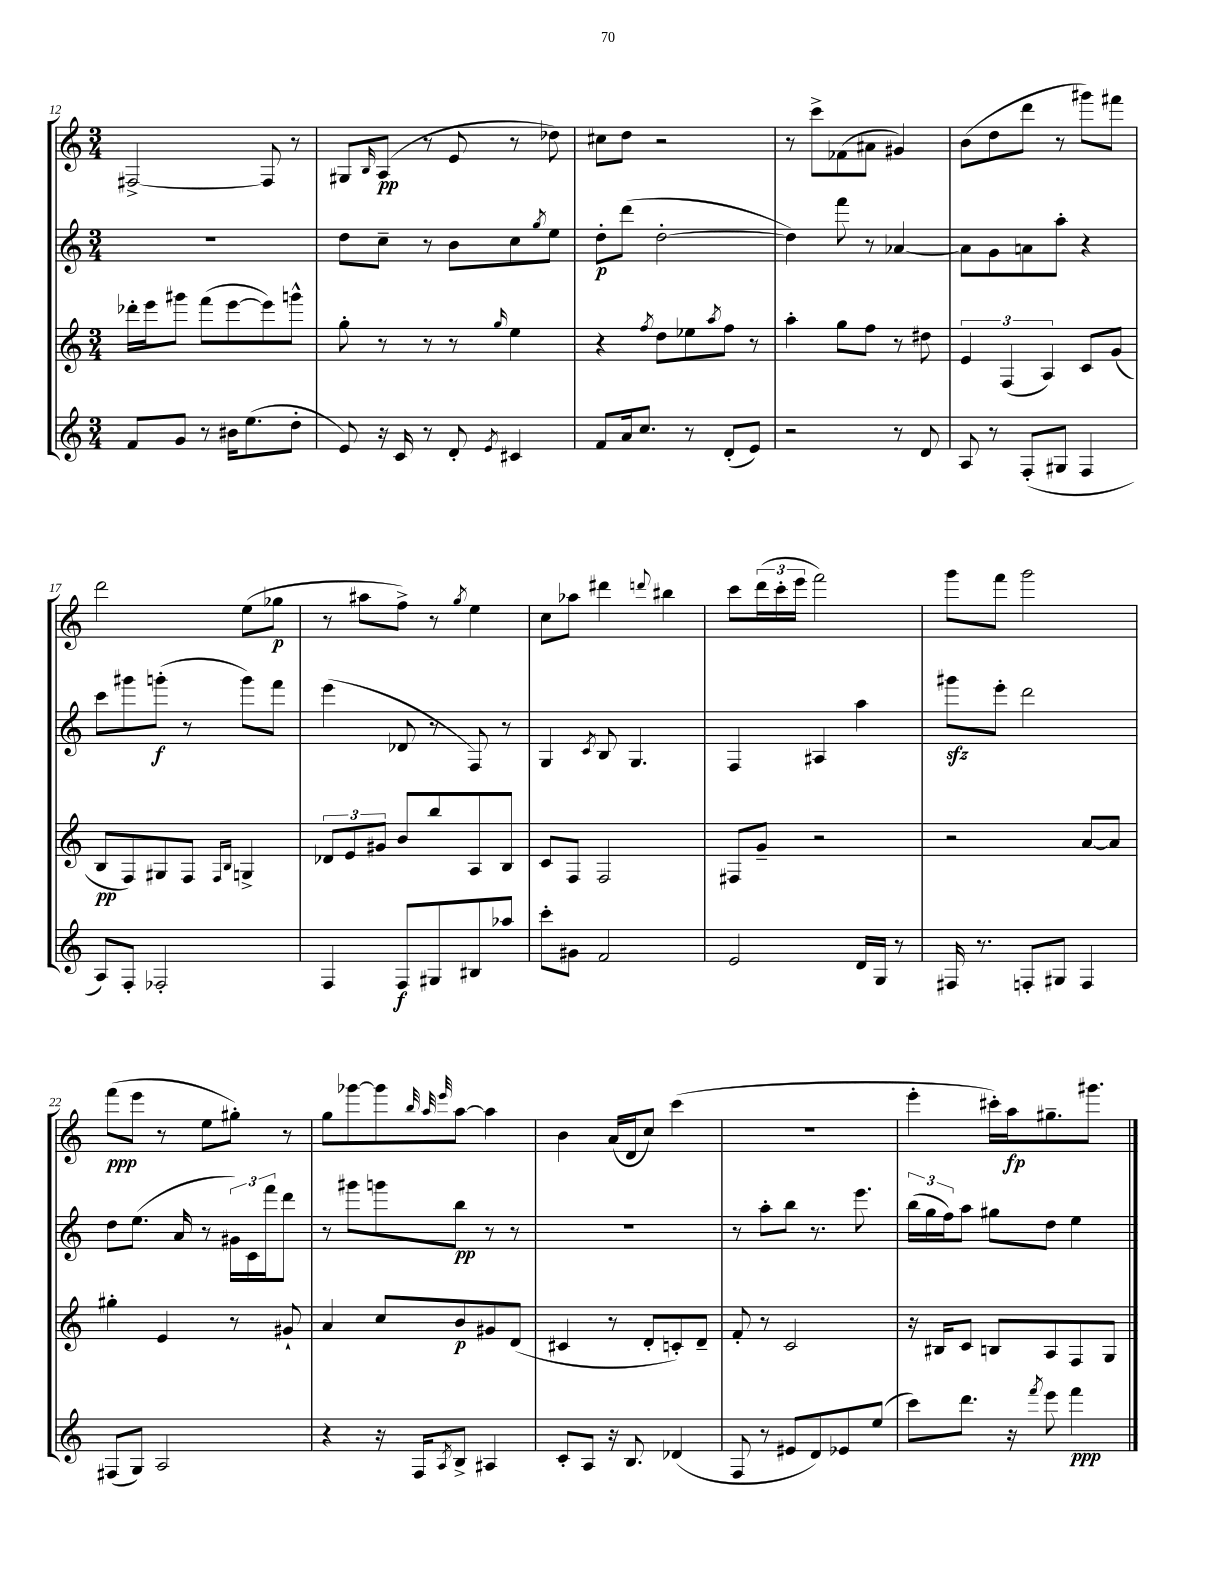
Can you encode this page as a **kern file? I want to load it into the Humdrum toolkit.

**kern	**dynam	**kern	**dynam	**kern	**dynam	**kern	**dynam
*part4	*part4	*part3	*part3	*part2	*part2	*part1	*part1
*staff4	*staff4	*staff3	*staff3	*staff2	*staff2	*staff1	*staff1
*clefG2	*	*clefG2	*	*clefG2	*	*clefG2	*
*k[]	*	*k[]	*	*k[]	*	*k[]	*
*M3/4	*	*M3/4	*	*M3/4	*	*M3/4	*
=12	=12	=12	=12	=12	=12	=12	=12
8f/L	.	16ddd-X'\LL	.	2.r	.	[2F#X^/	.
.	.	16eee\J	.	.	.	.	.
8g/J	.	8ggg#X\J	.	.	.	.	.
8r	.	(8fff\L	.	.	.	.	.
16b#X\KL	.	[8eee\	.	.	.	.	.
(8.ee\	.	.	.	.	.	.	.
.	.	8eee\])	.	.	.	8F#/]	.
8dd'\J	.	8gggn^^\J	.	.	.	8r	.
=13	=13	=13	=13	=13	=13	=13	=13
8e/)	.	8gg'\	.	8dd\L	.	8G#X/L	.
.	.	.	.	.	.	16qqB/	.
16r	.	8r	.	8cc~\J	.	(8A/J	pp
16c/	.	.	.	.	.	.	.
8r	.	8r	.	8r	.	8r	.
8d'/	.	8r	.	8b\L	.	8e/	.
8qe/	.	16qqgg/	.	.	.	.	.
4c#X/	.	4ee\	.	8cc\	.	8r	.
.	.	.	.	8qgg/	.	.	.
.	.	.	.	8ee\J	.	8dd-X\)	.
=14	=14	=14	=14	=14	=14	=14	=14
8f/L	.	4r	.	8dd'\L	p	8cc#X\L	.
16a/k	.	.	.	(8ddd\J	.	8dd\J	.
8.cc/J	.	.	.	.	.	.	.
.	.	8qff/	.	.	.	.	.
.	.	8dd\L	.	[2dd'\	.	2r	.
8r	.	8ee-X\	.	.	.	.	.
.	.	8qaa/	.	.	.	.	.
(8d'/L	.	8ff\J	.	.	.	.	.
8e/J)	.	8r	.	.	.	.	.
=15	=15	=15	=15	=15	=15	=15	=15
2r	.	4aa'\	.	4dd\])	.	8r	.
.	.	.	.	.	.	8ccc^\L	.
.	.	8gg\L	.	8fff\	.	(8f-X\	.
.	.	8ff\J	.	8r	.	8a#X\J	.
8r	.	8r	.	[4a-X/	.	4g#X/)	.
8d/	.	8dd#X\	.	.	.	.	.
=16	=16	=16	=16	=16	=16	=16	=16
8A/	.	6e/	.	8a-\L]	.	(8b\L	.
8r	.	.	.	8g\	.	8dd\	.
.	.	(6F/	.	.	.	.	.
(8F'/L	.	.	.	8an\	.	8ddd\J	.
.	.	6A/)	.	.	.	.	.
8G#X/J	.	.	.	8aa'\J	.	8r	.
4F/	.	8c/L	.	4r	.	8ggg#X\L)	.
.	.	(8g/J	.	.	.	8fff#X\J	.
!!LO:LB:g=z
=17	=17	=17	=17	=17	=17	=17	=17
8A/L)	.	8B/L	pp	8ccc\L	.	2ddd\	.
8F'/J	.	8F/)	.	8ggg#X\	.	.	.
2F-X'/	.	8G#X/	.	(8gggn'\J	f	.	.
.	.	8F/J	.	8r	.	.	.
.	.	16qqF/LL	.	.	.	.	.
.	.	16qqB/JJ	.	.	.	.	.
.	.	4Gn^/	.	8ggg\L)	.	(8ee\L	.
.	.	.	.	8fff\J	.	8gg-X\J	p
=18	=18	=18	=18	=18	=18	=18	=18
4F/	.	12d-X/L	.	(4eee\	.	8r	.
.	.	12e/	.	.	.	.	.
.	.	.	.	.	.	8aa#X\L	.
.	.	12g#X/J	.	.	.	.	.
8F/L	f	8b/L	.	8d-X/	.	8ff^\J)	.
8G#X/	.	8bb/	.	8r	.	8r	.
.	.	.	.	.	.	8qgg/	.
8B#X/	.	8A/	.	8F/)	.	4ee\	.
8aa-X/J	.	8B/J	.	8r	.	.	.
=19	=19	=19	=19	=19	=19	=19	=19
8ccc'\L	.	8c/L	.	4G/	.	8cc\L	.
8g#X\J	.	8F/J	.	.	.	8aa-X\J	.
.	.	.	.	8qc/	.	.	.
2f/	.	2F/	.	8B/	.	4ddd#X\	.
.	.	.	.	4.G/	.	.	.
.	.	.	.	.	.	8qqdddn/	.
.	.	.	.	.	.	4bb#X\	.
=20	=20	=20	=20	=20	=20	=20	=20
2e/	.	8F#X/L	.	4F/	.	8ccc\L	.
.	.	8g~/J	.	.	.	(24ddd\L	.
.	.	.	.	.	.	24ccc'\	.
.	.	.	.	.	.	24eee\JJ	.
.	.	2r	.	4A#X/	.	2fff\)	.
16d/LL	.	.	.	4aa\	.	.	.
16G/JJ	.	.	.	.	.	.	.
8r	.	.	.	.	.	.	.
=21	=21	=21	=21	=21	=21	=21	=21
16F#X/	.	2r	.	8ggg#Xzz\L	.	8ggg\L	.
8.r	.	.	.	.	.	.	.
.	.	.	.	8eee'\J	.	8fff\J	.
8Fn'/L	.	.	.	2ddd\	.	2ggg\	.
8G#X/J	.	.	.	.	.	.	.
4F/	.	[8a/L	.	.	.	.	.
.	.	8a/J]	.	.	.	.	.
!!LO:LB:g=z
=22	=22	=22	=22	=22	=22	=22	=22
(8F#X/L	.	4gg#X'\	.	8dd\L	.	(8fff\L	ppp
8G/J)	.	.	.	(8.ee\J	.	8eee\J	.
2A/	.	4e/	.	.	.	8r	.
.	.	.	.	16a/	.	.	.
.	.	.	.	8r	.	8ee\L	.
.	.	8r	.	24g#X\LL)	.	8gg#X'\J)	.
.	.	.	.	24c\	.	.	.
.	.	.	.	24fff\J	.	.	.
.	.	8g#X`/	.	8ddd\J	.	8r	.
=23	=23	=23	=23	=23	=23	=23	=23
4r	.	4a/	.	8r	.	8gg\L	.
.	.	.	.	8ggg#X\L	.	[8ggg-X\	.
16r	.	8cc/L	.	8gggn\	.	8ggg-\]	.
16F/KL	.	.	.	.	.	.	.
.	.	.	.	.	.	32qqbb/	.
.	.	.	.	.	.	32qqaa/	.
8qA/	.	.	.	.	.	32qqeee/	.
8B^/J	.	8b/	p	8bb\J	pp	[8aa\J	.
4A#X/	.	8g#X/	.	8r	.	4aa\]	.
.	.	(8d/J	.	8r	.	.	.
=24	=24	=24	=24	=24	=24	=24	=24
8c'/L	.	4c#X/	.	2.r	.	4b\	.
8A/J	.	.	.	.	.	.	.
16r	.	8r	.	.	.	(16a/LL	.
8.B/	.	.	.	.	.	16d/J	.
.	.	8d'/L	.	.	.	8cc/J)	.
(4d-X/	.	8cn'/)	.	.	.	(4ccc\	.
.	.	8d~/J	.	.	.	.	.
=25	=25	=25	=25	=25	=25	=25	=25
8F/	.	8f'/	.	8r	.	2.r	.
8r	.	8r	.	8aa'\L	.	.	.
8e#X/L	.	2c/	.	8bb\J	.	.	.
8d/)	.	.	.	8.r	.	.	.
8e-X/	.	.	.	.	.	.	.
.	.	.	.	8.eee\	.	.	.
(8ee/J	.	.	.	.	.	.	.
=26	=26	=26	=26	=26	=26	=26	=26
8ccc\L)	.	16r	.	(24bb\LL	.	4eee'\	.
.	.	.	.	24gg\	.	.	.
.	.	16B#X/KL	.	.	.	.	.
.	.	.	.	24ff\J)	.	.	.
8.ddd\J	.	8c/J	.	8aa\J	.	.	.
.	.	8Bn/L	.	8gg#X\L	.	16ccc#X'\LL)	.
16r	.	.	.	.	.	16aa\J	fp
8qfff/	.	.	.	.	.	.	.
8eee\	.	8A/	.	8dd\J	.	8.gg#X~\	.
4fff\	ppp	8F/	.	4ee\	.	.	.
.	.	.	.	.	.	8.ggg#X\J	.
.	.	8G/J	.	.	.	.	.
==	==	==	==	==	==	==	==
*-	*-	*-	*-	*-	*-	*-	*-
